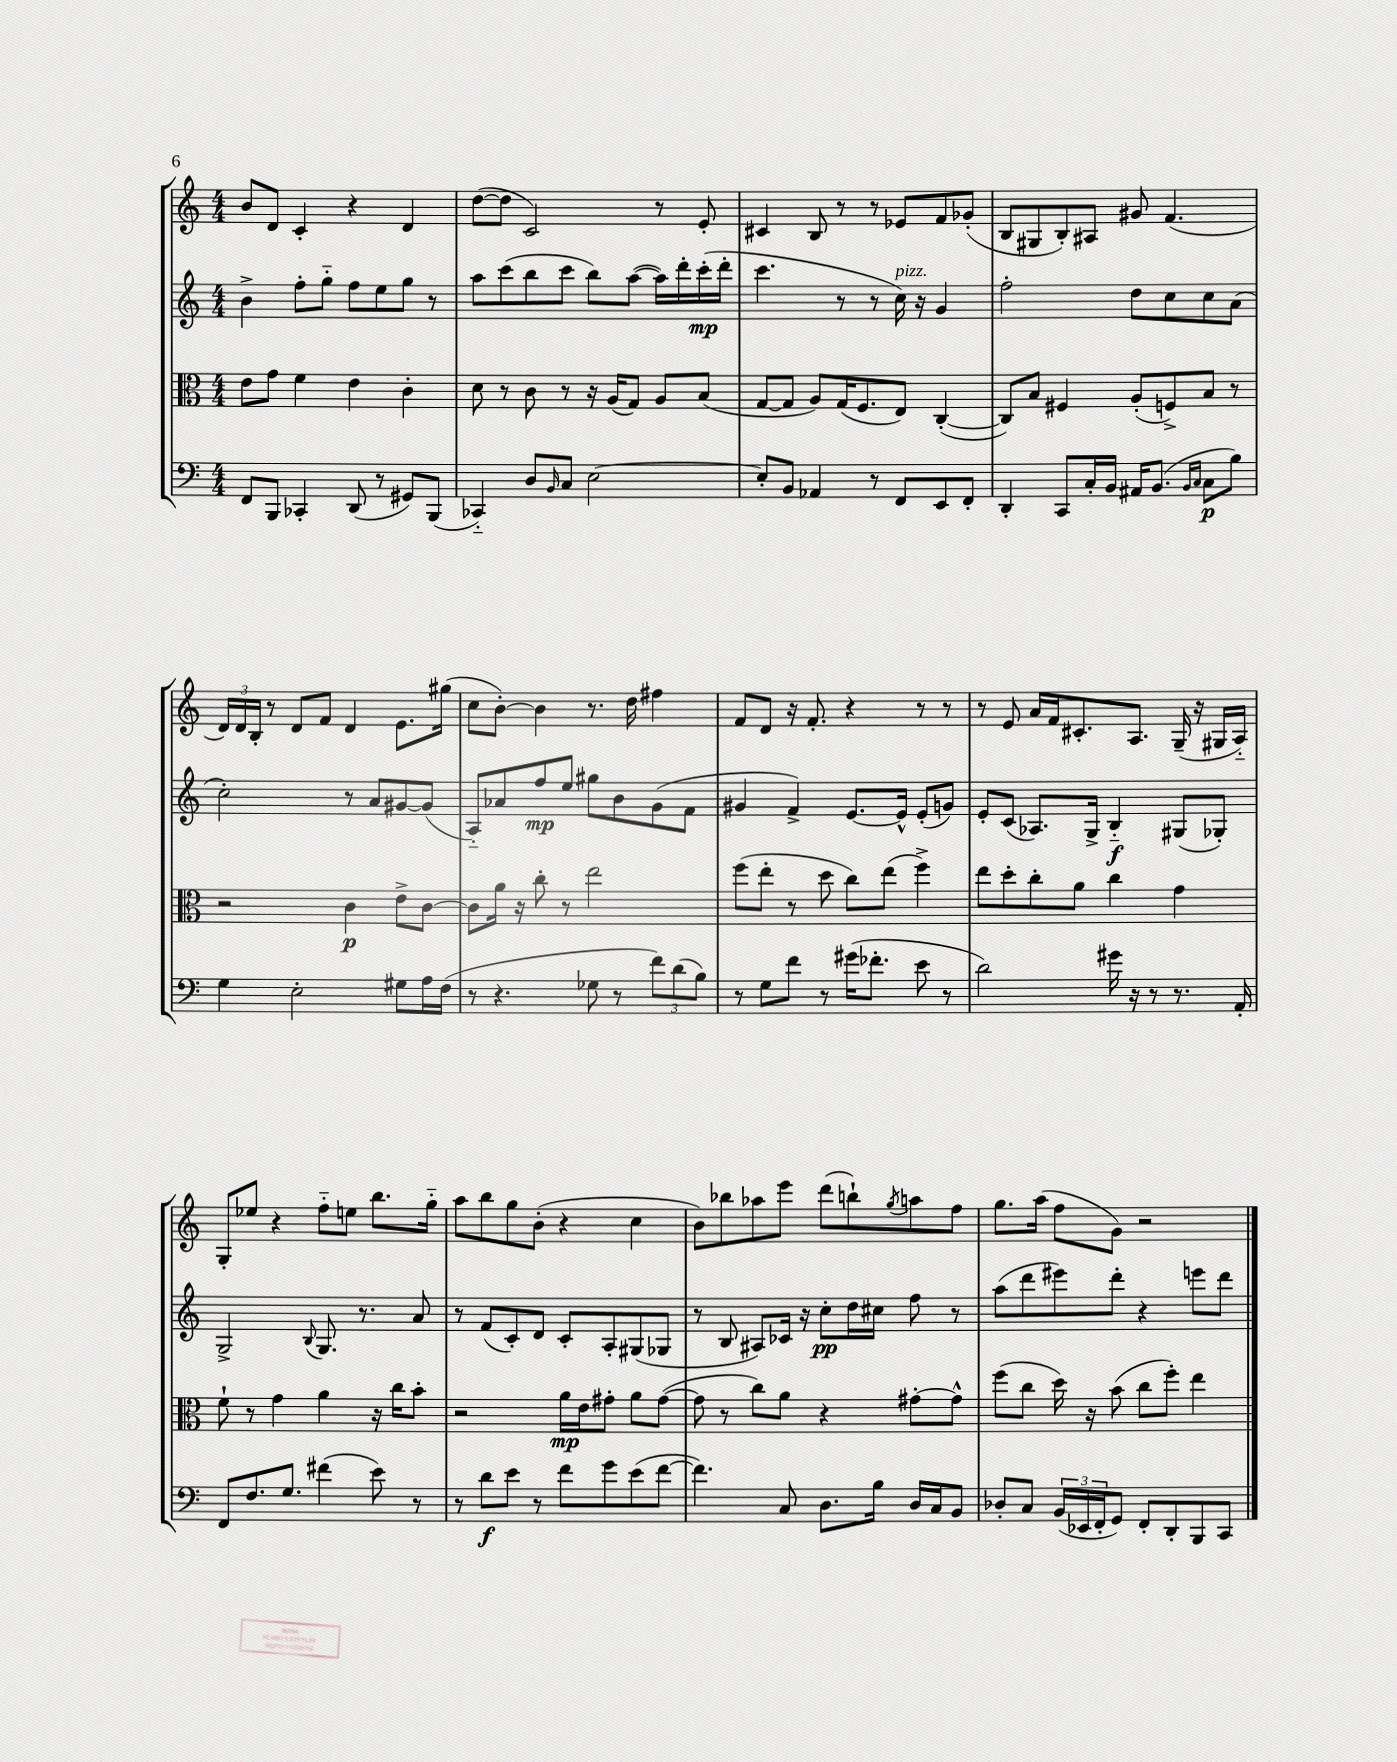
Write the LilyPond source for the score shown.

<<
\new StaffGroup <<
\new Staff = "s0" {
    \clef treble \key c \major \numericTimeSignature \time 4/4
    b'8 d'8 c'4-. r4 d'4 |
    d''8~( d''8 c'2) r8 e'8-. |
    cis'4 b8 r8 r8 ees'8 f'8 ges'8-.( |
    b8 gis8 b8-.) ais8 gis'8 f'4.( |
    \tuplet 3/2 { d'16) d'16 b16-. } r8 d'8 f'8 d'4 e'8. gis''16( |
    c''8 b'8~-.) b'4 r8. d''16 fis''4 |
    f'8 d'8 r16 f'8.-. r4 r8 r8 |
    r8 e'8 a'16 f'16 cis'8.-. a8. g16--( r16 gis16 a16-_) |
    g8-. ees''8 r4 f''8-_ e''8 b''8. g''16-_ |
    a''8 b''8 g''8 b'8-.( r4 c''4 |
    b'8) bes''8 aes''8 e'''8 d'''8( b''8-!) \acciaccatura { g''8 } a''8 f''8 |
    g''8. a''16( f''8 g'8) r2 \bar "|." |
}
\new Staff = "s1" {
    \clef treble \key c \major \numericTimeSignature \time 4/4
    b'4-> f''8-. g''8-_ f''8 e''8 g''8 r8 |
    a''8 c'''8( b''8 c'''8 b''8) a''8~( a''16) d'''16-. c'''16-.\mp( d'''16-. |
    c'''4. r8 r8 c''16^\markup { \italic "pizz." }) r16 g'4 |
    f''2-. d''8 c''8 c''8 a'8( |
    c''2-.) r8 a'8 gis'8~ gis'8( |
    a8-_) aes'8 f''8\mp e''8 gis''8 b'8 g'8( f'8 |
    gis'4 f'4->) e'8.~ e'16-^ e'8-.( g'8) |
    e'8-. c'8( aes8.) g16-> b4-_\f gis8( ges8-.) |
    g2-> \appoggiatura { b8 } g8. r8. a'8 |
    r8 f'8( c'8-.) d'8 c'8-. a8-. gis8( ges8 |
    r8 b8 ais8) ces'16 r16 c''8-.\pp d''16 cis''16 f''8 r8 |
    a''8( d'''8 eis'''8) d'''8-. r4 e'''8 d'''8 \bar "|." |
}
\new Staff = "s2" {
    \clef alto \key c \major \numericTimeSignature \time 4/4
    e'8 g'8 f'4 e'4 c'4-. |
    d'8 r8 c'8 r8 r16 a16( g8) a8 b8( |
    g8~ g8 a8) g16( f8. e8) c4~-.( |
    c8) b8 fis4 a8-.( f8->) b8 r8 |
    r2 c'4\p e'8-> c'8~ |
    c'8 a'16 r16 c''8-. r8 e''2 |
    f''8( e''8-. r8 d''8 c''8) e''8( f''4->) |
    e''8 d''8-. c''8-. a'8 c''4 g'4 |
    f'8-! r8 g'4 a'4 r16 c''16 b'8-. |
    r2 a'16\mp e'16 gis'8-. a'8 gis'8~( |
    gis'8 r8 c''8) a'8 r4 gis'8~-. gis'8-^ |
    f''8( c''8 d''16) r16 b'8( c''8 f''8-.) e''4 \bar "|." |
}
\new Staff = "s3" {
    \clef bass \key c \major \numericTimeSignature \time 4/4
    f,8 b,,8 ces,4-. d,8( r8 gis,8) b,,8( |
    ces,4-_) d8 \grace { b,16 } c8 e2~ |
    e8-. b,8 aes,4 r8 f,8 e,8 f,8-. |
    d,4-. c,8 c16-. b,16 ais,16 b,8.( \grace { b,16 c16 } c8\p b8) |
    g4 e2-. gis8 a16 f16( |
    r8 r4. ges8 r8 \tuplet 3/2 { f'8) d'8( b8) } |
    r8 g8 f'8 r8 gis'16( fes'8.-. e'8 r8 |
    d'2) gis'16 r16 r8 r8. a,16-. |
    f,8 f8. g8. fis'4( e'8) r8 |
    r8 d'8\f e'8 r8 f'8 g'8 e'8( f'8~ |
    f'4.) c8 d8. b16 d16 c16 b,8 |
    des8-. c8 \tuplet 3/2 { b,16( ees,16 f,16-. } g,8) f,8-. d,8-. b,,8 c,8 \bar "|." |
}
>>
>>
\layout { \context { \Score \remove "Bar_number_engraver" } }
